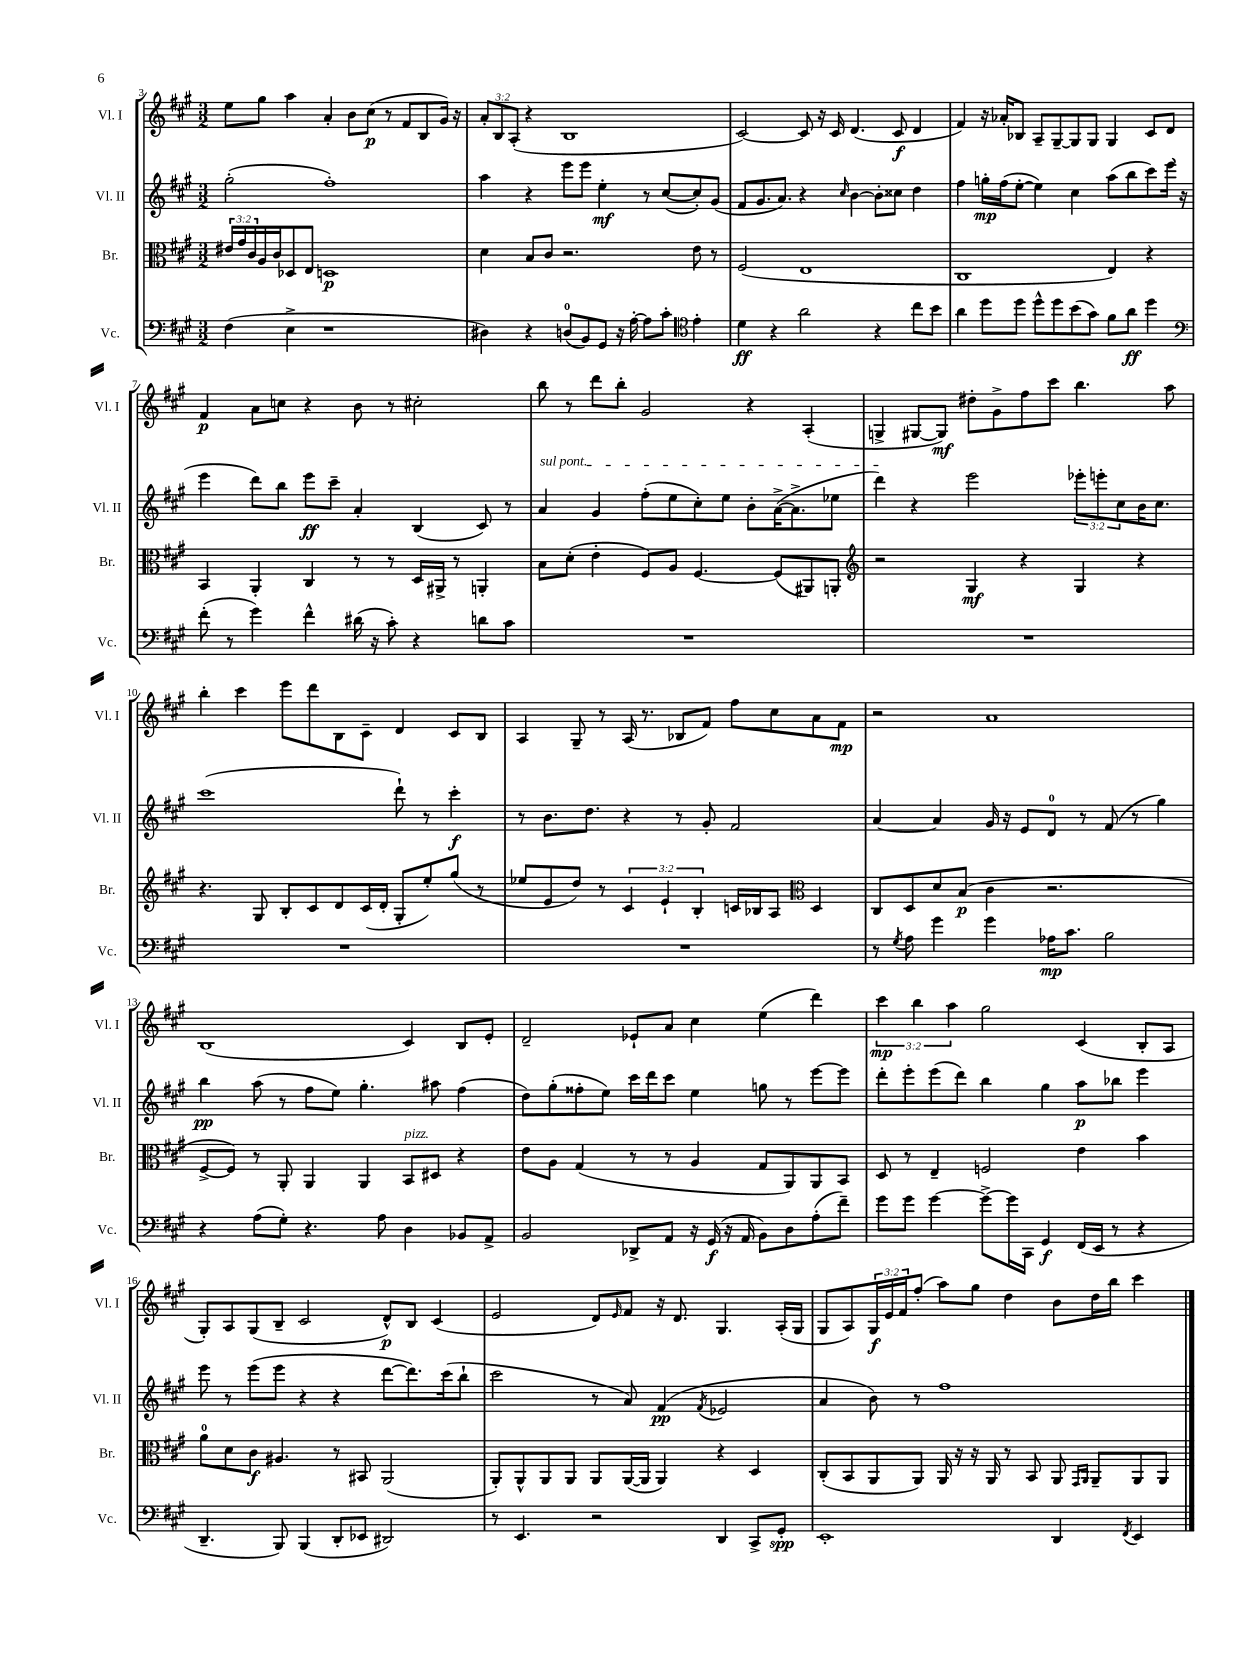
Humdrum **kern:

**kern	**kern	**kern	**kern
*staff4	*staff3	*staff2	*staff1
*clefF4	*clefC3	*clefG2	*clefG2
*k[f#c#g#]	*k[f#c#g#]	*k[f#c#g#]	*k[f#c#g#]
*M3/2	*M3/2	*M3/2	*M3/2
(4F#	24e#	(2gg#'	8ee
.	24g#	.	.
.	24c#	.	.
.	16A	.	8gg#
.	16c#	.	.
4E^	8D-	.	4aa
.	8E	.	.
1r	1D	1ff#')	4a'
.	.	.	8b
.	.	.	(8cc#
.	.	.	8r
.	.	.	8f#
.	.	.	8B
.	.	.	16g#)
.	.	.	16r
=	=	=	=
4D#)	4d	4aa	12a'
.	.	.	12B
.	.	.	(12A'
4r	8B	4r	4r
.	8c#	.	.
(8D	2.r	8eee	1B
8BB)	.	8eee	.
8GG#	.	4ee'	.
16r	.	.	.
[16A'	.	.	.
8A]	.	8r	.
8c#'	.	([8cc#	.
*clefC4	*	*	*
4e'	8e	8cc#'])	.
.	8r	(8g#	.
=	=	=	=
4d	(2F#	8f#	[2c#)
.	.	8.g#	.
4r	.	.	.
.	.	8.a)	.
2a	1E	4r	8c#]
.	.	.	16r
.	.	.	16c#
.	.	16qqcc#	.
.	.	[4b	(4.d
4r	.	8b']	.
.	.	8cc##	8c#
8cc#	.	4dd	4d
8b	.	.	.
=	=	=	=
4a	1C#	4ff#	4f#)
8dd	.	16gg'	16r
.	.	(16ff#	16a-'
8dd	.	[8ee'	8B-
8dd^^	.	4ee])	8A~
8dd	.	.	[8G#~
(8b	.	4cc#	8G#]
8g#)	.	.	8G#
8f#	4E)	(8aa	4G#
8a	.	8bb	.
4dd	4r	8ccc#)	8c#
.	.	(16eee	8d
.	.	16r	.
=	=	=	=
*clefF4	*	*	*
(8f#'	4BB	4eee	4f#
8r	.	.	.
4g#)	4AA'	8ddd)	8a
.	.	8bb	8cc
4f#^^	4C#	8eee	4r
.	.	8ccc#~	.
(16d#	8r	4a'	8b
16r	.	.	.
8c#')	8r	.	8r
4r	16D	(4B	2cc#'
.	16AA#^	.	.
.	8r	.	.
8d	4AA'	8c#)	.
8c#	.	8r	.
=	=	=	=
1.r	8B	4a	8bb
.	(8d'	.	8r
.	4e'	4g#	8ddd
.	.	.	8bb'
.	8F#)	(8ff#'	2g#
.	8A	8ee	.
.	[4.F#	8cc#')	.
.	.	8ee	.
.	.	8b'	4r
.	(8F#]	([16a^	.
.	.	8.a^]	.
.	8AA#)	.	(4A'
.	8AA'	8ee-	.
=	=	=	=
*	*clefG2	*	*
1.r	2r	4ddd)	4G^
.	.	4r	[8G#
.	.	.	8G#])
.	4G#	2eee	8dd#'
.	.	.	8g#^
.	4r	.	8ff#
.	.	.	8ccc#
.	4G#	12eee-'	4.bb
.	.	12eee'	.
.	.	12cc#	.
.	4r	16b	.
.	.	8.cc#	.
.	.	.	8aa
=	=	=	=
1.r	4.r	(1ccc#	4bb'
.	.	.	4ccc#
.	8G#	.	.
.	8B'	.	8eee
.	8c#	.	8ddd
.	8d	.	8B
.	(16c#	.	8c#~
.	16d'	.	.
.	8G#'	8ddd`)	4d
.	8ee')	8r	.
.	(8gg#	4ccc#'	8c#
.	8r	.	8B
=	=	=	=
1.r	8ee-	8r	4A
.	8e	8.b	.
.	8dd)	.	8G#~
.	.	8.dd	.
.	8r	.	8r
.	6c#	4r	(16A
.	.	.	8.r
.	6e`	.	.
.	.	8r	8B-
.	6B'	.	.
.	.	8g#'	8f#)
.	16c	2f#	8ff#
.	16B-	.	.
.	8A	.	8cc#
*	*clefC3	*	*
.	4D	.	8a
.	.	.	8f#
=	=	=	=
8r	8C#	[4a	2r
8qG#	.	.	.
8A	8D	.	.
4g#	8d	4a]	.
.	(8B	.	.
4g#	4c#	16g#	1a
.	.	16r	.
.	.	8e	.
16A-	2.r	8d	.
8.c#	.	.	.
.	.	8r	.
2B	.	(8f#	.
.	.	8r	.
.	.	4gg#)	.
=	=	=	=
4r	[8F#^	4bb	(1B
.	8F#])	.	.
(8A	8r	(8aa	.
8G#')	8AA'	8r	.
4.r	4AA	8ff#	.
.	.	8ee)	.
.	4AA	4.gg#'	.
8A	.	.	.
4D	8BB	.	4c#)
.	8D#	8aa#	.
8BB-	4r	(4ff#	8B
8AA^	.	.	8e'
=	=	=	=
2BB	8e	8dd)	2d~
.	8A	(8gg#'	.
.	(4G#	8ff##'	.
.	.	8ee)	.
8DD-^	8r	16ccc#	8e-`
.	.	16ddd	.
8AA	8r	8ccc#	8a
16r	4A	4ee	4cc#
(16GG#	.	.	.
16r	.	.	.
16AA	.	.	.
8BB)	8G#	8gg	(4ee
8D	8AA)	8r	.
(8A'	8AA	[8eee	4ddd)
8f#~)	8BB	8eee]	.
=	=	=	=
8g#	8D	8ddd'	6ccc#
8g#	8r	8eee'	.
.	.	.	6bb
[4g#	4E~	(8eee	.
.	.	.	6aa
.	.	8ddd)	.
8g#^_	2F	4bb	2gg#
16g#]	.	.	.
16CC#	.	.	.
4GG#	.	4gg#	.
(16FF#	4e	8aa	(4c#
16EE	.	.	.
8r	.	8bb-	.
4r	4b	4eee	8B'
.	.	.	8A
=	=	=	=
4.DD~	8a	8eee	8G#')
.	8d	8r	8A
.	8c#	(8eee	(8G#
8BBB)	4.A#	8eee	8B~
(4BBB	.	4r	2c#
8DD'	8r	4r	.
8EE-	8BB#	.	.
2DD#)	(2AA	[8ddd	8d^^)
.	.	8.ddd])	8B
.	.	.	(4c#
.	.	(16ccc#	.
.	.	8bb`	.
=	=	=	=
8r	8AA')	2ccc#	2e
4.EE	8AA^^	.	.
.	8AA	.	.
.	8AA	.	.
2r	8AA	8r	8d)
.	.	.	16qqe
.	([16AA	8a)	8f#
.	16AA]	.	.
.	4AA)	(4f#	16r
.	.	.	8.d
.	.	8qf#	.
4DD	4r	2e-	4.G#
8CC#^	4D	.	.
8GG#'	.	.	(16A'
.	.	.	16G#
=	=	=	=
1EE'	(8C#'	4a	8G#
.	8BB	.	8A)
.	8AA	8b)	24G#
.	.	.	24e
.	.	.	24f#
.	8AA)	8r	(8ff#'
.	16AA	1ff#	8aa)
.	16r	.	.
.	16r	.	8gg#
.	16AA	.	.
.	8r	.	4dd
.	8BB	.	.
4DD	8AA	.	8b
.	16qqGG#	.	.
.	16qqAA	.	.
.	8AA~	.	16dd
.	.	.	16bb
8qFF#	.	.	.
4EE	8AA	.	4ccc#
.	8AA	.	.
==	==	==	==
*-	*-	*-	*-
